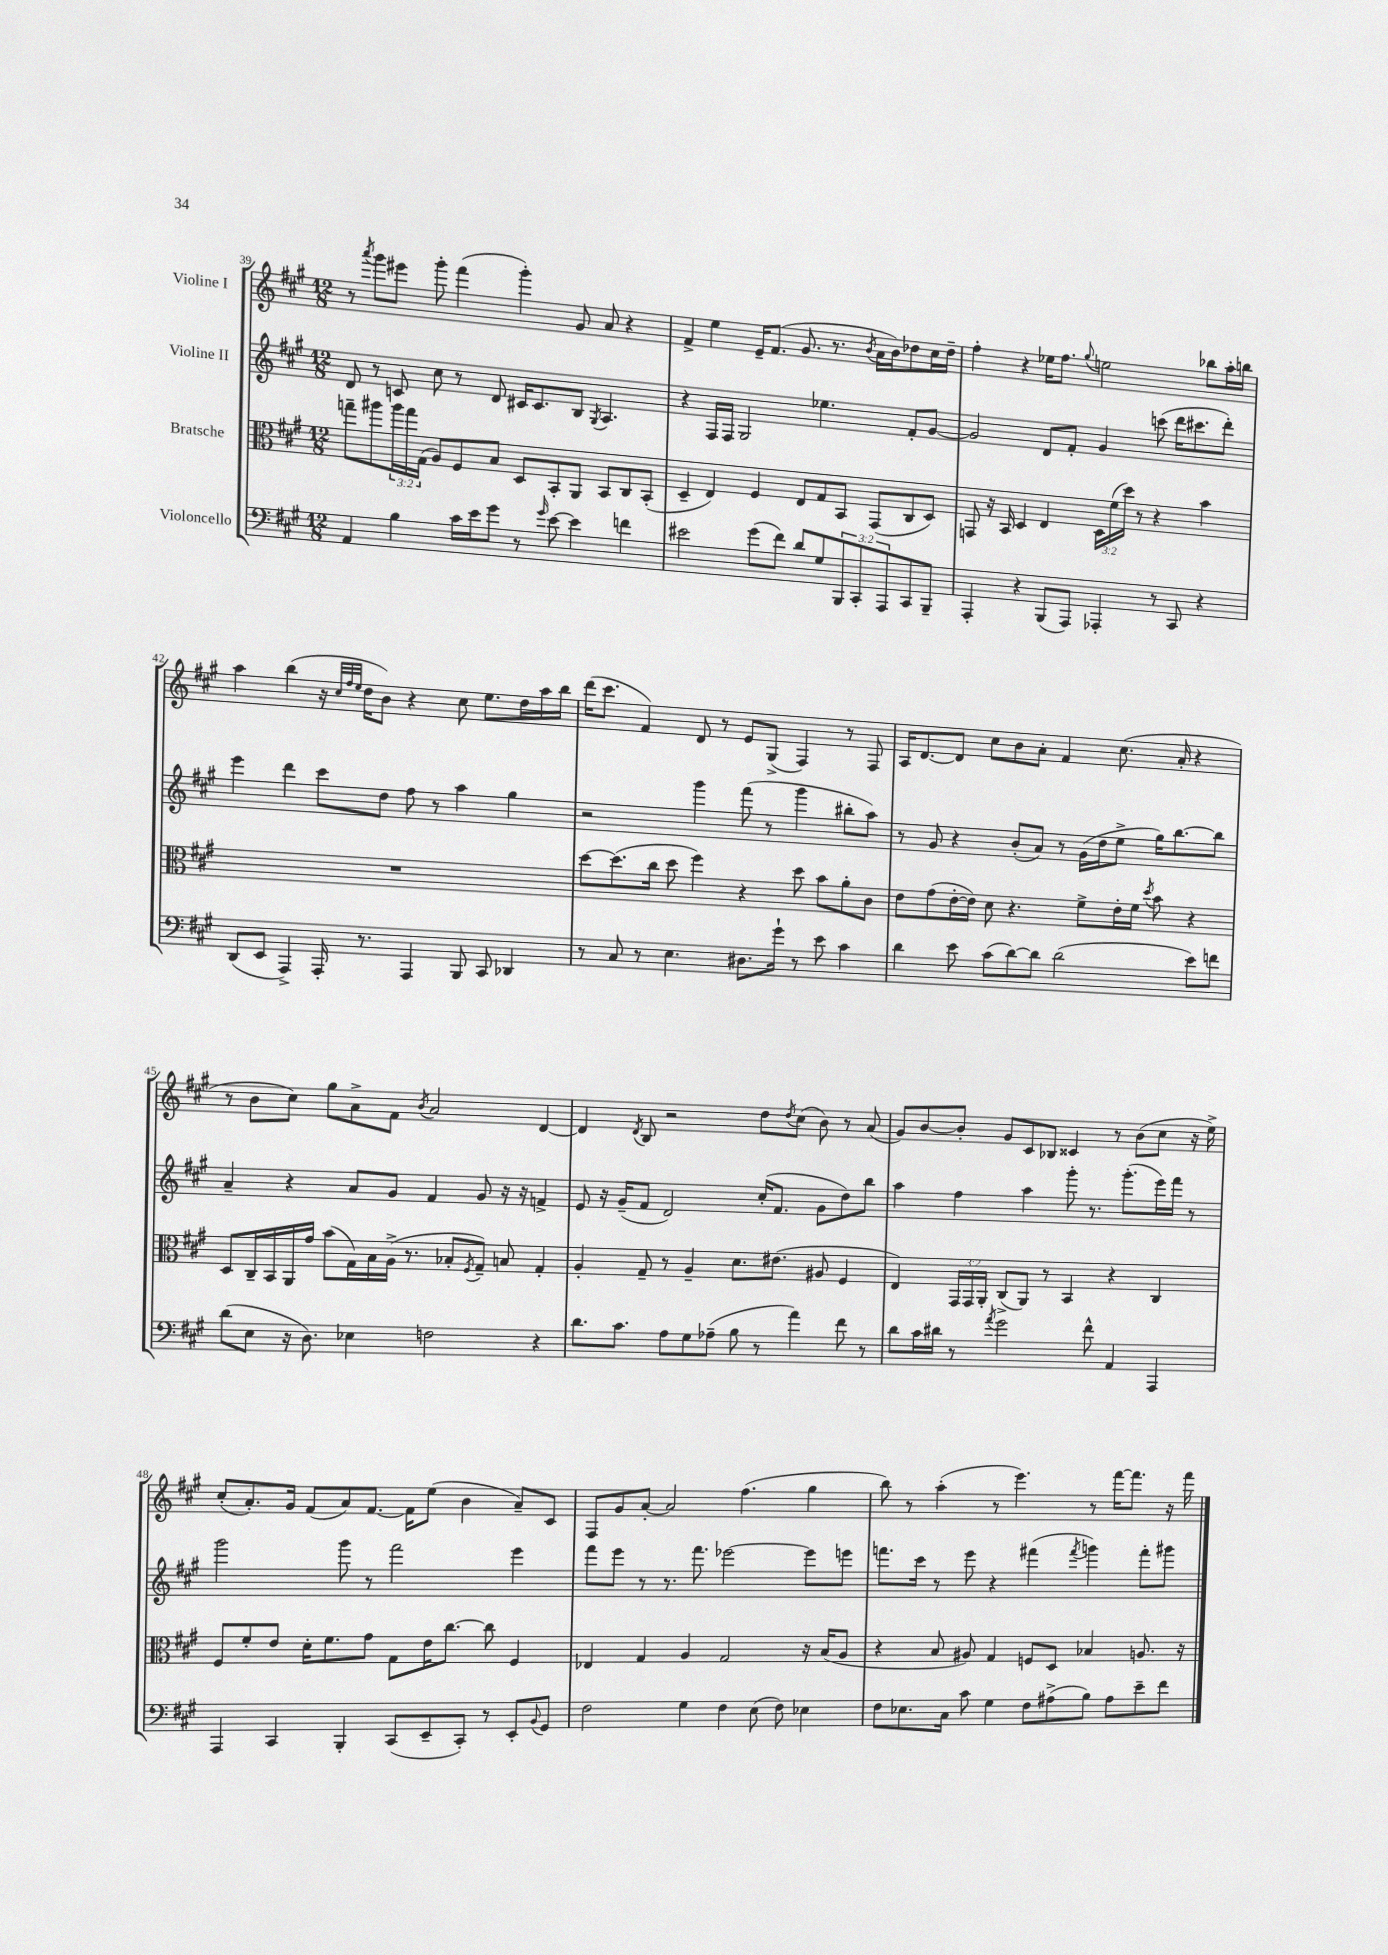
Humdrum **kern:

**kern	**kern	**kern	**kern
*staff4	*staff3	*staff2	*staff1
*clefF4	*clefC3	*clefG2	*clefG2
*k[f#c#g#]	*k[f#c#g#]	*k[f#c#g#]	*k[f#c#g#]
*M12/8	*M12/8	*M12/8	*M12/8
4AA	8gg~	8d	8r
.	.	.	8qaaa
.	8aa#	8r	8ggg#
4B	24aa#	8c	8eee#
.	24gg	.	.
.	(24G#	.	.
.	8A)	8cc#	8ggg#'
16c#	8F#	8r	(4fff#
16e	.	.	.
8g#	8B	8d	.
8r	8D	16c#	4ggg#')
.	.	8.c#	.
16qqg#	.	.	.
[8e	8BB'	.	.
4e]	8AA	8B	8g#
.	.	8qG#	.
.	8BB	4.A	8a
4f	8C#	.	4r
.	(8BB'	.	.
=	=	=	=
2e#	4D~	4r	4f#^
.	4E)	16F#	4ee
.	.	16F#	.
.	.	2G#	.
(8g#	4F#	.	16e~
.	.	.	(8.f#
8f#)	.	.	.
8d	8E	.	8.g#
8G#	8G#	4.ee-	.
.	.	.	8.r
12BBB	8BB	.	.
12CC#'	.	.	.
.	.	.	8qb
.	(8GG#	.	16a
12AAA	.	.	.
.	.	.	16b)
8CC#	8C#	8f#'	8dd-
8BBB~	8D)	[8g#	16cc#
.	.	.	16dd-~
=	=	=	=
4AAA'	8GG	2g#]	4ff#'
.	16r	.	.
.	16BB	.	.
4r	4D	.	4r
(8BBB	4E	8d	16ee-
.	.	.	8.ff#
8AAA)	.	8f#'	.
.	.	.	8qqgg#
4AAA-'	24D	4g#	2ee
.	(24f#	.	.
.	24dd)	.	.
.	8r	.	.
8r	4r	(8ccc	.
8CC#	.	16ddd	.
.	.	8.ccc#	.
4r	4b	.	8bb-
.	.	8ddd')	16aa'
.	.	.	16bb
=	=	=	=
(8DD	1.r	4eee	4aa
8EE	.	.	.
4AAA^)	.	4ddd	(4bb
16AAA'	.	8ccc#	16r
.	.	.	32qqcc#
.	.	.	32qqff#
.	.	.	32qqee
8.r	.	.	16dd
.	.	8dd	8b)
4AAA	.	8ff#	4r
.	.	8r	.
8BBB	.	4aa	8cc#
8CC#	.	.	8.ee
4DD-	.	4gg#	.
.	.	.	16dd
.	.	.	16aa
.	.	.	16bb
=	=	=	=
8r	[8dd	2r	(16ddd
.	.	.	8.ccc#
8C#	(8.dd]	.	.
8r	.	.	4f#)
.	16cc#	.	.
4.E	8dd	.	.
.	4ff#)	4ggg#	8d
.	.	.	8r
8.D#	4r	(8fff#	8e
.	.	8r	(8G#^
16g#`	.	.	.
8r	8dd	4ggg#	4F#)
8e	8b	.	.
4c#	8a'	8bb#'	8r
.	8c#	8aa)	8F#
=	=	=	=
4d	8e	8r	16A
.	.	.	[8.d
.	(8g#	8g#	.
8e	[16e'	4r	8d]
.	16e])	.	.
(8c#	8d	.	8cc#
[8d)	4.r	(8b'	8b
8d]	.	8a)	8a'
(2d	.	8r	4f#
.	8f#^	(16g#	.
.	.	16dd	.
.	16e'	8ee^	(8.cc#
.	16f#	.	.
.	8qdd	.	.
.	8b	16gg#)	.
.	.	[8.bb	16a'
8e)	4r	.	4r
8f	.	8bb]	.
=	=	=	=
(8d	8D	4a~	8r
8E	16C#~	.	8b
.	16BB	.	.
16r	16AA	4r	8cc#)
8.D)	16g#	.	.
.	(8b	.	8gg#
4E-	16G#)	8a	8a^
.	16B	.	.
.	(16A^	8g#	8f#
.	8.r	.	.
.	.	.	8qb
2F	.	4f#	2a
.	8B-'	.	.
.	8qF#	.	.
.	8G#~)	8g#	.
.	8B	16r	.
.	.	16r	.
4r	4G#'	4f^	[4d
=	=	=	=
8.d	4A'	8e	4d]
.	.	16r	.
8.c#	.	(16g#~	.
.	.	.	8qd
.	8G#~	8f#	8B
8A	8r	2d)	2r
8G#	4A~	.	.
(8A-~	.	.	.
8B	8.d	.	.
8r	.	(16cc#'	8dd
.	(8.e#	8.f#	.
.	.	.	8qdd
4a)	.	.	(8cc#
.	8A#	8g#	8b)
8f#	4F#	8dd)	8r
8r	.	8bb	(8a
=	=	=	=
8d	4E)	4aa	8g#)
16c#	.	.	[8b
16d#	.	.	.
8r	24GG#	4ff#	8b']
.	24GG#	.	.
.	24AA'	.	.
8qa	.	.	.
2g#	(8C#^	.	8g#
.	8AA)	4aa	8c#
.	8r	.	8B-
.	4BB	8ggg#'	4c##
8f#^^	.	8.r	.
4AA	4r	.	8r
.	.	(8.ggg#'	.
.	.	.	(8b
4AAA	4C#	16eee)	8cc#
.	.	16fff#	.
.	.	8r	16r
.	.	.	16ee^)
=	=	=	=
4AAA	8F#	2ggg#	(8cc#'
.	8f#'	.	8.a')
4CC#	8e	.	.
.	.	.	16g#
.	16d'	.	(8f#
.	8.f#	.	.
4BBB'	.	8ggg#	8a)
.	8g#	8r	[8.f#
(8CC#	8G#	2fff#	.
.	.	.	16f#]
8EE~	16e	.	(8ee
.	[8.cc#	.	.
8CC#')	.	.	4b
8r	8cc#]	.	.
8EE'	4F#	4eee	8a~)
8qqBB	.	.	.
8GG#	.	.	8c#
=	=	=	=
2F#	4E-	8fff#	8F#
.	.	8eee	8g#
.	4G#	8r	[8a'
.	.	8.r	2a]
4G#	4A	.	.
.	.	8.fff#	.
4F#	2G#	[2eee-	.
.	.	.	(4.ff#
(8E	.	.	.
8F#)	.	.	.
4E-	16r	8eee-]	4gg#
.	(16B	.	.
.	8A	8eee	.
=	=	=	=
8F#	4r	8.fff	8bb)
8.E-	.	.	8r
.	.	16ccc#	.
.	8B	8r	(4aa'
16C#	.	.	.
8c#	8A#)	8eee	.
4G#	4G#	4r	8r
.	.	.	4.eee)
8F#	8F	(4fff#	.
(8A#^	8D	.	.
.	.	8qfff#	.
8B)	4B-	4ggg)	8r
8A#	.	.	[16fff#
.	.	.	8.fff#]
8e~	8.A	8fff#'	.
8f#	.	8ggg#	16r
.	16r	.	16fff#
==	==	==	==
*-	*-	*-	*-
